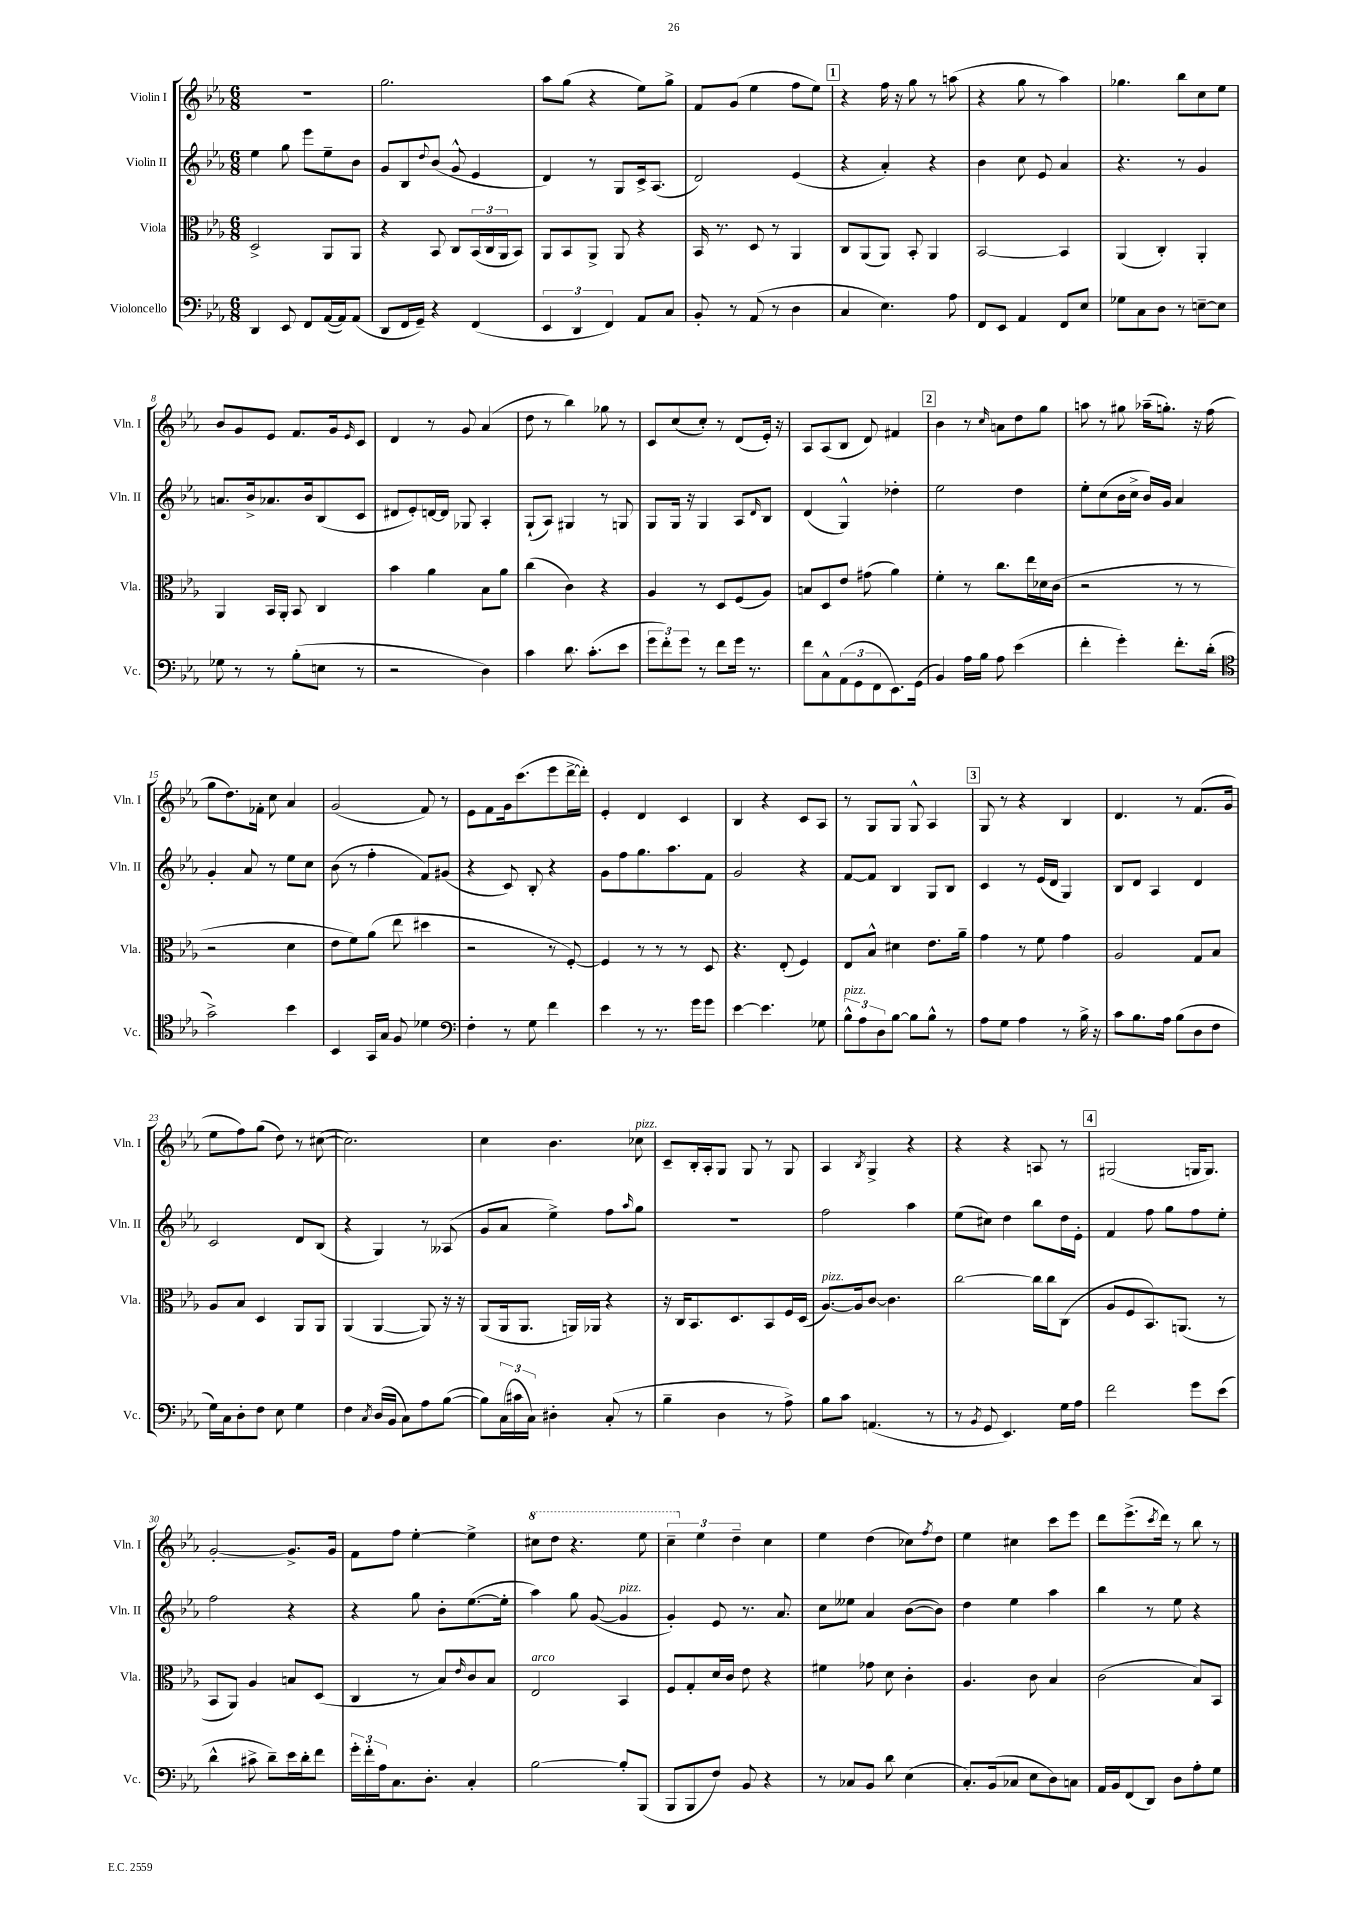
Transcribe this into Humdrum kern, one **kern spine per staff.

**kern	**kern	**kern	**kern
*part4	*part3	*part2	*part1
*staff4	*staff3	*staff2	*staff1
*I"Violoncello	*I"Viola	*I"Violin II	*I"Violin I
*I'Vc.	*I'Vla.	*I'Vln. II	*I'Vln. I
*clefF4	*clefC3	*clefG2	*clefG2
*k[b-e-a-]	*k[b-e-a-]	*k[b-e-a-]	*k[b-e-a-]
*M6/8	*M6/8	*M6/8	*M6/8
=1	=1	=1	=1
4DD/	2D^/	4ee-\	2.r
8EE-/	.	8gg\	.
8FF/L	.	8eee-\L	.
([16AA-/L	8AA-/L	8ee-~\	.
16AA-/J])	.	.	.
(8AA-/J	8AA-/J	8b-\J	.
=2	=2	=2	=2
8DD/L	4r	8g/L	2.gg\
16FF/L	.	8B-/	.
16GG~/JJ)	.	.	.
.	.	8qqdd/	.
4r	8BB-/	(8b-/J	.
.	8C/L	8g^^/	.
(4FF/	(24BB-/L	4e-/	.
.	24C/	.	.
.	24AA-/J	.	.
.	8BB-/J)	.	.
=3	=3	=3	=3
6EE-/	8AA-/L	4d/)	8aa-\L
.	8BB-/	.	(8gg\J
6DD/	.	.	.
.	8AA-^/J	8r	4r
6FF/)	.	.	.
.	8AA-/	8G/L	.
8AA-/L	4r	16c^/k	8ee-\L)
.	.	(8.A-/J	.
8C/J	.	.	8gg^\J
=4	=4	=4	=4
8BB-'/	16BB-/	2d/)	8f/L
.	8.r	.	.
8r	.	.	(8g/J
(8AA-/	8D/	.	4ee-\
8r	8r	.	.
4D\	4AA-/	(4e-/	8ff\L
.	.	.	8ee-\J)
!!LO:REH:place=s1:t=1
=5	=5	=5	=5
4C/	8C/L	4r	4r
.	(8AA-/	.	.
4.E-\)	8AA-/J)	4a-'/)	16ff\
.	.	.	16r
.	8BB-'/	.	8gg\
.	4AA-/	4r	8r
8A-\	.	.	(8aan\
=6	=6	=6	=6
8FF/L	[2BB-/	4b-\	4r
8EE-/J	.	.	.
4AA-/	.	8cc\	8gg\
.	.	8e-/	8r
8FF/L	4BB-/]	4a-/	4aa-\)
8E-/J	.	.	.
=7	=7	=7	=7
8G-X\L	(4AA-/	4.r	4.gg-X\
8C\	.	.	.
8D\J	4C'/)	.	.
8r	.	8r	8bb-\L
[8En~\L	4AA-'/	4g/	8cc\
8E\J]	.	.	8ee-\J
!!LO:LB:g=z
=8	=8	=8	=8
8G-X\	4AA-/	8.an/L	8b-/L
8r	.	.	8g/
.	.	16b-^/k	.
8r	16BB-/LL	8.a-X/	8e-/J
.	16AA-'/JJ	.	.
(8B-'\L	8BB-/	.	8.f/L
.	.	16b-/k	.
8En\J	4C/	(8B-/	.
.	.	.	16g/k
.	.	.	16qqe-/
8r	.	8c/J	8c/J
=9	=9	=9	=9
2r	4b-\	8d#X/L	4d/
.	.	8e-'/)	.
.	4a-\	[16dn/L	8r
.	.	16d/JJ]	.
.	.	8G-X/	8g/
4D\)	8B-\L	4A-'/	(4a-/
.	8a-\J	.	.
=10	=10	=10	=10
4c\	(4cc\	(8G`/L	8dd\
.	.	8A-/J)	8r
8.d\	4c\)	4G#X/	4bb-\)
(8.c'\L	.	.	.
.	4r	8r	8gg-X\
8e-\J	.	8Gn/	8r
=11	=11	=11	=11
12g\L	4A-/	8G/L	8c/L
12f'\)	.	.	.
.	.	16G/Jk	(8cc/
12g\J	.	.	.
.	.	16r	.
8r	8r	4G/	8cc'/J)
8f\L	8D/L	.	8r
16g\Jk	(8F/	8A-/L	(8d/L
8.r	.	.	.
.	.	16qqd/	.
.	8A-/J)	8B-/J	16e-'/Jk)
.	.	.	16r
=12	=12	=12	=12
8f\L	8Bn/L	(4d/	8A-/L
8C^^\	8D/	.	(8A-/
(12AA-\	8e-/J	4G^^/)	8B-/J
12GG\	.	.	.
.	(8g#X\	.	8d/)
12FF\	.	.	.
8.EE-\)	4a-\)	4dd-X'\	4f#X/
(16GG\Jk	.	.	.
!!LO:REH:place=s1:t=2
=13	=13	=13	=13
4BB-/)	4f'\	2ee-\	4b-\
16A-\LL	8r	.	8r
16B-\JJ	.	.	.
.	.	.	16qqcc/
8A-\	8.cc\L	.	8an\L
(4e-\	.	4dd\	8dd\
.	16ee-\L	.	.
.	16d-X\	.	8gg\J
.	(16c\JJ	.	.
=14	=14	=14	=14
4f'\	2r	8ee-'\L	8aan\
.	.	(8cc\	8r
4g'\)	.	16b-\L	8gg#X\
.	.	16cc^\JJ	.
.	.	16b-/LL)	(16aa-X~\KL
.	.	16g/JJ	8.ggn'\J)
8.f'\L	8r	4a-/	.
.	8r	.	16r
(16d'\Jk	.	.	(16ff\
!!LO:LB:g=z
=15	=15	=15	=15
*clefC4	*	*	*
2g^\)	2r	4g'/	8gg\L
.	.	.	8.dd\)
.	.	8a-/	.
.	.	.	16f-X'\Jk
.	.	8r	8cc\
4b-\	4d\	8ee-\L	4a-/
.	.	8cc\J	.
=16	=16	=16	=16
4BB-/	8e-\L	(8b-\	(2g/
.	8f\)	8r	.
16GG/LL	(8a-\J	4ff'\	.
16G/JJ	.	.	.
8F/	8ee-\	.	.
4d-X\	4dd#X\	8f/L)	8f/)
.	.	(8g#X/J	8r
=17	=17	=17	=17
*clefF4	*	*	*
4F'\	2r	4r	8e-\L
.	.	.	8f\
8r	.	8c/)	16g\k
.	.	.	(8.ccc\
8G\	.	8B-'/	.
4f\	8r	4r	8eee-\
.	[8F'/)	.	[16ddd^\L
.	.	.	16ddd'\JJ])
=18	=18	=18	=18
4e-\	4F/]	8g\L	4e-'/
.	.	8ff\	.
8r	8r	8.gg\	4d/
8.r	8r	.	.
.	.	8.aa-\	.
.	8r	.	4c/
16g\KL	.	.	.
8g\J	8D/	8f\J	.
=19	=19	=19	=19
[4e-\	4.r	2g/	4B-/
4.e-\]	.	.	4r
.	(8E-'/	.	.
.	4F/)	4r	8c/L
8G-X\	.	.	8A-/J
=20	=20	=20	=20
!LO:TX:a:i:t=pizz.	!	!	!
12B-^^\L	8E-/L	[8f/L	8r
12A-\	.	.	.
.	8B-^^/J	8f/J]	8G/L
12D\	.	.	.
[8B-\J	4d#X\	4B-/	8G/J
8B-\L]	.	.	8G^^/
8B-^^\J	8.e-\L	8G/L	4A-/
8r	.	8B-/J	.
.	16a-~\Jk	.	.
!!LO:REH:place=s1:t=3
=21	=21	=21	=21
8A-\L	4g\	4c/	8G/
8G\J	.	.	8r
4A-\	8r	8r	4r
.	8f\	(16e-/LL	.
.	.	16d/JJ	.
8r	4g\	4G/)	4B-/
16B-^\	.	.	.
16r	.	.	.
=22	=22	=22	=22
8c\L	2A-/	8B-/L	4.d/
8.B-\	.	8d/J	.
.	.	4A-/	.
16A-\Jk	.	.	.
(8B-\L	.	.	8r
8D\	8G/L	4d/	(8.f/L
8F\J	8B-/J	.	.
.	.	.	16g/Jk
!!LO:LB:g=z
=23	=23	=23	=23
16G\LL)	8A-/L	2c/	8ee-\L
16C\J	.	.	.
8D'\	8B-/J	.	8ff\)
8F\J	4D/	.	(8gg\J
8E-\	.	.	8dd\)
4G\	8AA-/L	8d/L	8r
.	8AA-/J	(8B-/J	([8cc#X\
=24	=24	=24	=24
4F\	(4AA-/	4r	2.cc#\])
8qC/	.	.	.
(16D/LL	[4AA-/	4G/)	.
16BB-/JJ	.	.	.
8C\L)	.	.	.
8A-\	8AA-/])	8r	.
([8B-\J	16r	(8A--X/	.
.	16r	.	.
=25	=25	=25	=25
8B-\L])	(8AA-/L	8g/L	4cc\
(24C\L	16AA-/k	8a-/J	.
24c#X\	.	.	.
.	8.AA-/J	.	.
24C\JJ)	.	.	.
4D#X'\	.	4ee-^\)	4.b-\
.	16AAn/LL)	.	.
.	16AA-X/JJ	.	.
(8C'/	4r	8ff\L	.
.	.	16qqaa-/	.
!	!	!	!LO:TX:a:i:t=pizz.
8r	.	8gg\J	8cc-X\
=26	=26	=26	=26
4B-~\	16r	2.r	8c~/L
.	16C/KL	.	.
.	8.BB-/	.	16B-'/L
.	.	.	16A-'/J
4D\	.	.	8G/J
.	8.D/	.	.
.	.	.	8G/
8r	8BB-/	.	8r
8A-^\)	16F/L	.	8G/
.	(16D/JJ	.	.
=27	=27	=27	=27
!	!LO:TX:a:i:t=pizz.	!	!
8B-\L	[8.A-/L)	2ff\	4A-/
8c\J	.	.	.
.	16A-/k]	.	.
.	.	.	8qB-/
(4.AAn/	[8c/J	.	4G^/
.	4.c\]	.	.
.	.	4aa-\	4r
8r	.	.	.
=28	=28	=28	=28
8r	[2cc\	(8ee-\L	4r
8qBB-/	.	.	.
8GG/	.	8cc#X\J)	.
4.EE-/)	.	4dd\	4r
.	16cc\LL]	8bb-\L	8An/
.	16cc\J	.	.
16G\LL	(8C\J	16dd\L	8r
16A-\JJ	.	16e-'\JJ	.
!!LO:REH:place=s1:t=4
=29	=29	=29	=29
2f\	8A-/L	4f/	(2G#X/
.	8F/	.	.
.	8.BB-/)	8ff\	.
.	.	8gg\L	.
.	(8.AAn/J	.	.
8g\L	.	8ff\	16Gn/KL
.	.	.	8.G/J)
(8e-\J	8r	8ee-'\J	.
!!LO:LB:g=z
=30	=30	=30	=30
4d^^\	8BB-/L	2ff\	[2g'/
.	8AA-/J)	.	.
8c#X^\	4A-/	.	.
8d~\L)	.	.	.
16e-\L	8Bn/L	4r	8.g^/L]
16d'\J	.	.	.
8f\J	(8D/J	.	.
.	.	.	16g/Jk
=31	=31	=31	=31
24g'\LL	4C/	4r	8f\L
24f'\	.	.	.
24A-\J	.	.	.
8.C\	.	.	8ff\J
.	8r	8gg\	[4ee-'\
8.D'\J	.	.	.
.	8B-/L)	8b-'\L	.
.	16qqe-/	.	.
4C'/	8c/	([8.ee-\	4ee-^\]
.	8B-/J	.	.
.	.	16ee-'\Jk]	.
=32	=32	=32	=32
*	*	*	*8va
!	!LO:TX:a:i:t=arco	!	!
[2B-\	2E-/	4aa-\)	8ccc#X\L
.	.	.	8ddd\J
.	.	8gg\	4.r
.	.	([8g/	.
!	!	!LO:TX:a:i:t=pizz.	!
8B-'/L]	4BB-/	4g/]	.
(8BBB-/J	.	.	8eee-\
=33	=33	=33	=33
8BBB-/L	8F/L	4g'/)	6ccc~\
8BBB-/	8G'/	.	.
*	*	*	*X8va
.	.	.	6ee-\
8F/J)	16d/L	8e-/	.
.	16c/JJ	.	.
.	.	.	6dd~\
8BB-/	8e-\	8.r	.
4r	4r	.	4cc\
.	.	8.a-/	.
=34	=34	=34	=34
8r	4f#X\	8cc\L	4ee-\
8C-X/L	.	8ee--X\J	.
8BB-/J	8g-X\	4a-/	(4dd\
8d\	8d\	.	.
(4E-\	4c'\	([8b-\L	8cc-X\L)
.	.	.	8qff/
.	.	8b-\J])	8dd\J
=35	=35	=35	=35
8.C'/L)	4.A-/	4dd\	4ee-\
(16BB-/k	.	.	.
8C-X/J	.	4ee-\	4cc#X\
8E-\L	8c\	.	.
8D\)	4B-/	4aa-\	8ccc\L
8Cn\J	.	.	8eee-\J
=36	=36	=36	=36
16AA-/LL	(2c\	4bb-\	8ddd\L
16BB-/J	.	.	.
(8FF/	.	.	(8.eee-^\
8DD/J)	.	8r	.
.	.	.	8qccc/
.	.	.	16ddd\Jk)
8D\L	.	8ee-\	8r
8A-'\	8B-/L)	4r	8bb-\
8G\J	8BB-/J	.	8r
==	==	==	==
*-	*-	*-	*-
